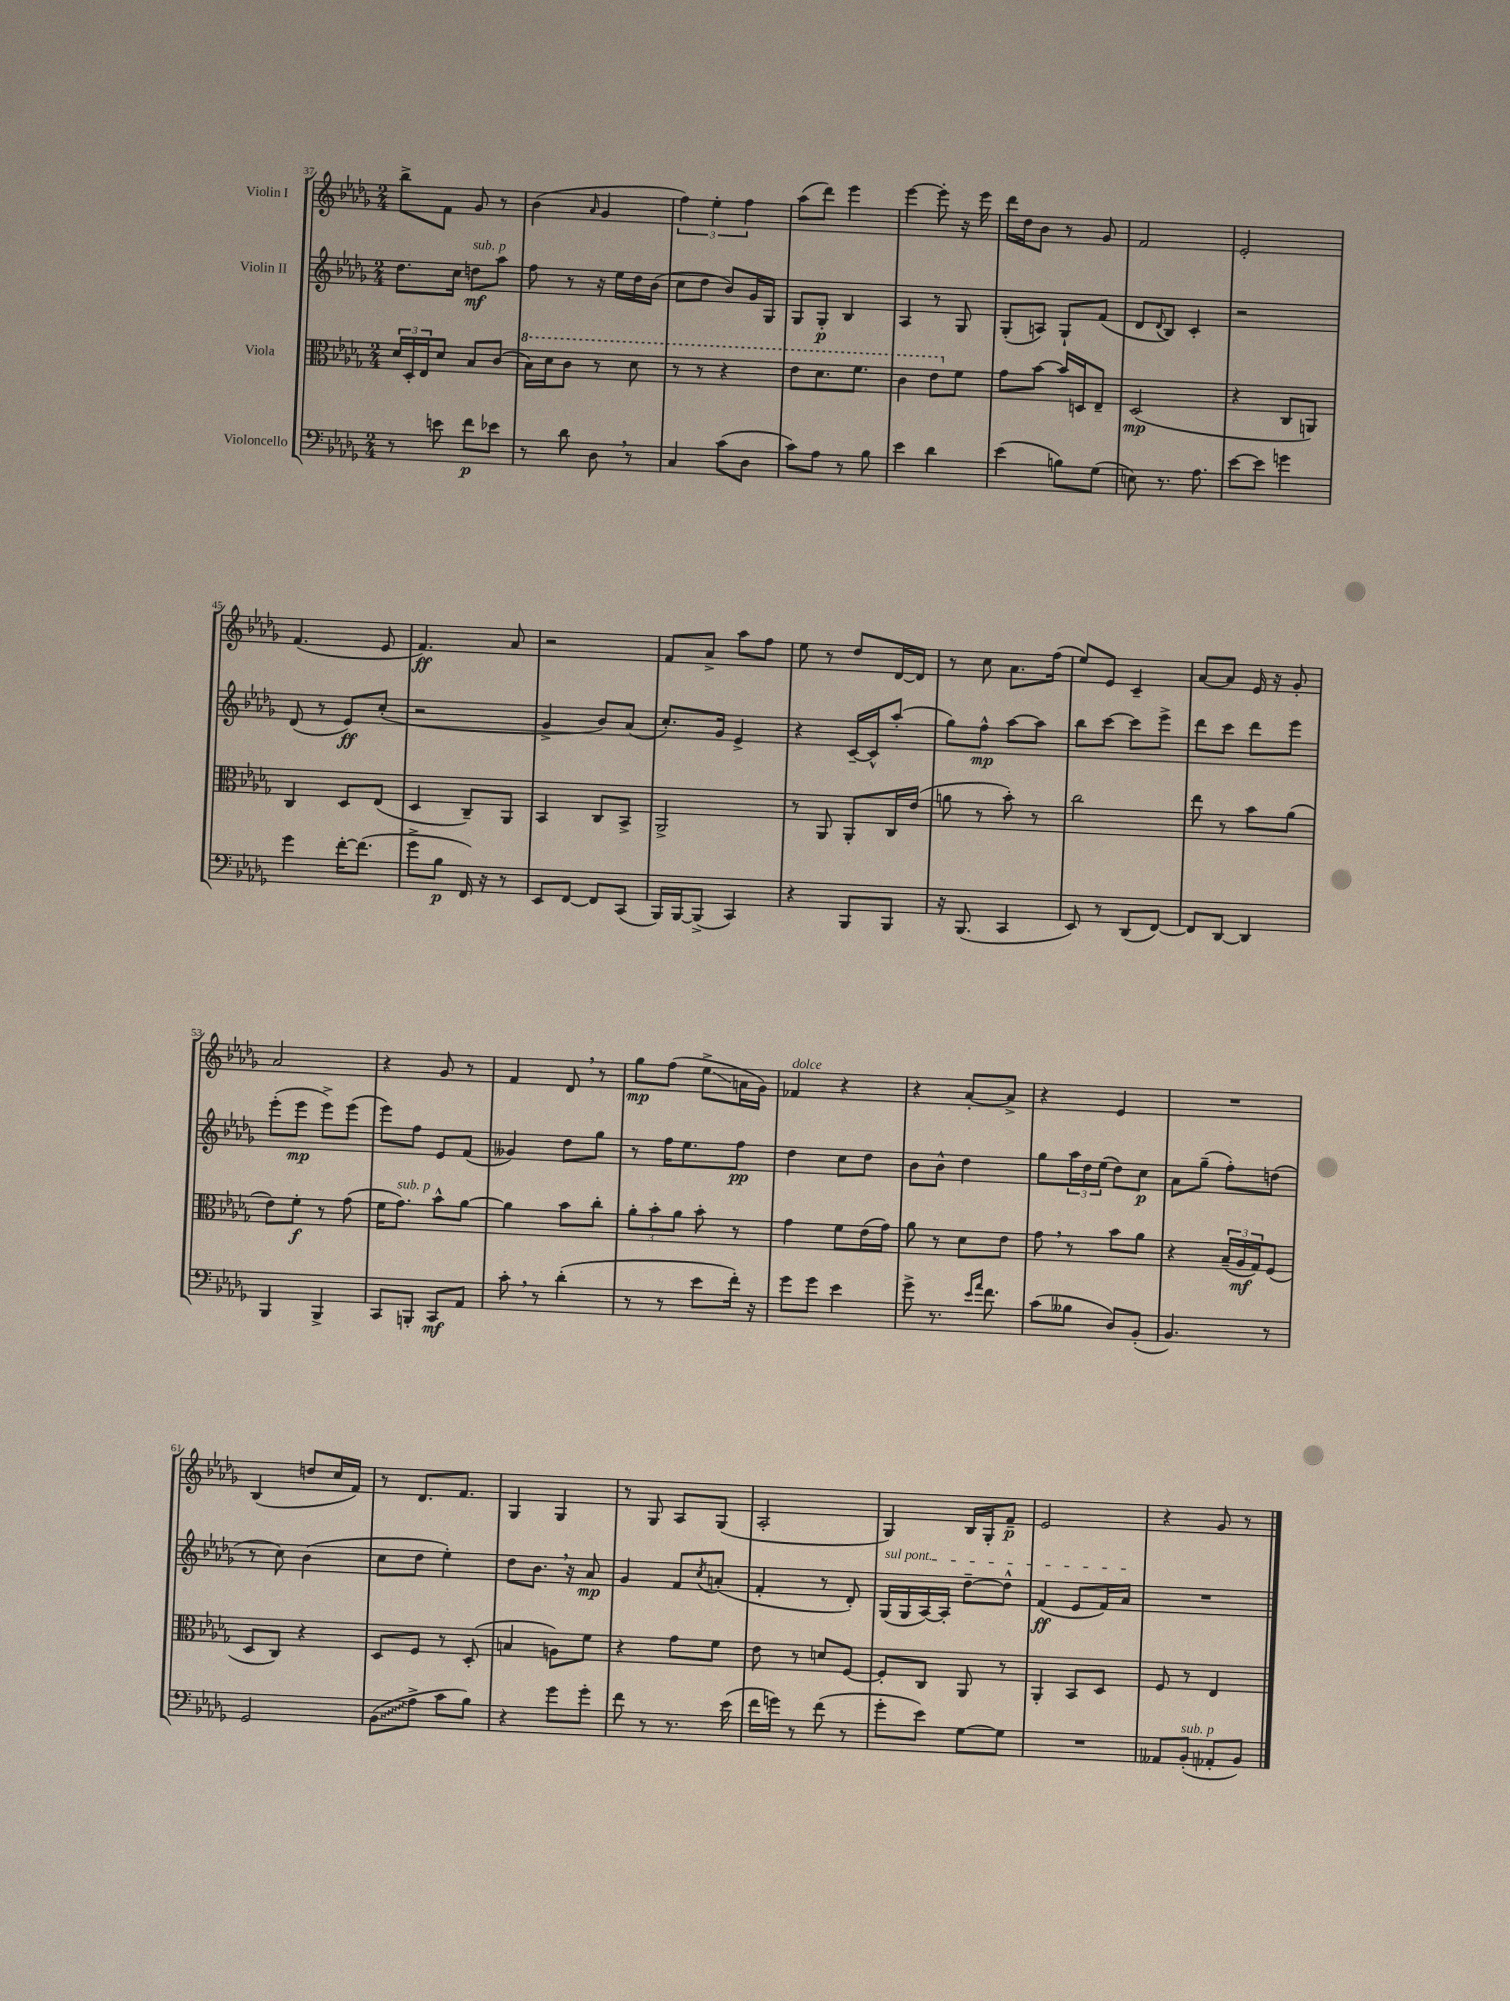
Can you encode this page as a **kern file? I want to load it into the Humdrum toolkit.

**kern	**kern	**kern	**kern
*staff4	*staff3	*staff2	*staff1
*clefF4	*clefC3	*clefG2	*clefG2
*k[b-e-a-d-g-]	*k[b-e-a-d-g-]	*k[b-e-a-d-g-]	*k[b-e-a-d-g-]
*M2/4	*M2/4	*M2/4	*M2/4
8r	24d-	8.dd-	8bb-^
.	24D-'	.	.
.	24E-	.	.
8e	8d-	.	8f
.	.	16cc	.
8f	8B-	8dd	8g-
8e-	(8c	8aa-	8r
=	=	=	=
8r	16b-)	8ff	(4b-
.	16dd-	.	.
8d-	8cc	8r	.
.	.	.	16qqa-
8D-	8r	16r	4g-
.	.	16ee-	.
8r	8dd-	16dd-	.
.	.	(16b-	.
=	=	=	=
4C	8r	8cc	6ff)
.	8r	8dd-	.
.	.	.	6ee-'
(8c	4r	8b-)	.
.	.	.	6ff
8D-	.	16g-	.
.	.	16G-	.
=	=	=	=
8c)	8ee-	8G-	(8aa-
8A-	8.dd-	8G-'	8ddd-)
8r	.	4B-	4eee-
.	8.ff	.	.
8B-	.	.	.
=	=	=	=
4e-	4cc	4A-	[4eee-
4d-	8ee-	8r	8eee-']
.	8f	8G-	16r
.	.	.	16eee-
=	=	=	=
(4e-	8g-	(8G-'	16ddd-
.	.	.	16dd-
.	[8b-	8A)	8b-
8B)	16b-]	8G-`	8r
.	16D	.	.
(8G-	8E-~	(8f	8g-
=	=	=	=
8E)	(2D-	8d-	2f
.	.	8qqd-	.
8.r	.	8B-)	.
.	.	4c'	.
8.A-	.	.	.
=	=	=	=
[8e-	4r	2r	2e-'
8e-]	.	.	.
4g	8C	.	.
.	8AA)	.	.
=	=	=	=
4g-	4C	(8d-	(4.f
.	.	8r	.
[16f'	8D-	8e-)	.
(8.f]	.	.	.
.	(8E-	(8cc'	8e-
=	=	=	=
8g-^	4D-	2r	4.f)
8B-	.	.	.
16FF)	8C~)	.	.
16r	.	.	.
8r	8AA-	.	8a-
=	=	=	=
8EE-	4BB-	4g-^	2r
[8FF	.	.	.
8FF]	8C	8b-)	.
(8CC	8BB-^	(8a-	.
=	=	=	=
16BBB-)	2AA-^	8.cc')	8f
[16BBB-	.	.	.
(8BBB-^]	.	.	8a-^
.	.	16g-	.
4CC)	.	4e-^	8aa-
.	.	.	8ff
=	=	=	=
4r	8r	4r	8ee-
.	8AA-	.	8r
8BBB-	8AA-'	[16c~	8dd-
.	.	16c^^]	.
8BBB-	16C	(8aa-'	[16d-
.	(16e-	.	16d-]
=	=	=	=
16r	8a	8gg-)	8r
(8.BBB-	.	.	.
.	8r	8ff^^	8cc
4CC	8b-')	[8aa-	8.a-
.	8r	8aa-]	.
.	.	.	(16ff
=	=	=	=
8EE-)	2cc	8bb-	8ee-)
8r	.	[8ccc	8e-
(8DD-	.	8ccc]	4c~
[8FF)	.	8eee-^	.
=	=	=	=
8FF]	8ee-	8ddd-	[8a-
[8DD-	8r	8ccc	8a-]
4DD-]	8b-	8ddd-	16e-
.	.	.	16r
.	(8a-	8eee-	8g-'
=	=	=	=
4BBB-	8e-)	(8eee-'	2a-
.	8f'	8eee-	.
4BBB-^	8r	8eee-^)	.
.	(8g-	(8eee-	.
=	=	=	=
8CC	16f	8eee-)	4r
.	8.g-)	.	.
8BBB'	.	8ff	.
8CC	8b-^^	8e-	8g-
8AA-	[8a-	(8f	8r
=	=	=	=
8c'	4a-]	4g--)	4f
8r	.	.	.
(4d-'	8b-	8dd-	8d-
.	8cc'	8gg-	8r
=	=	=	=
8r	12a-'	8r	8gg-
.	12b-'	.	.
8r	.	16ff	(8ff
.	12a-	.	.
.	.	8.ee-	.
8e-	8b-'	.	8ee-^
16f')	8r	8ff	16a
16r	.	.	16g-)
=	=	=	=
8g-	4g-	4dd-	4f-
8g-	.	.	.
4e-	8f	8cc	4r
.	(16e-	8dd-	.
.	16g-)	.	.
=	=	=	=
8g-^	8a-	8b-	4r
8.r	8r	8b-^^	.
.	8d-	4dd-	[8a-'
16qqe-	.	.	.
16qqa-	.	.	.
8.f	.	.	.
.	8e-	.	8a-^]
=	=	=	=
(8c	8g-	8gg-	4r
8B--	8r	24aa-	.
.	.	24dd-	.
.	.	(24ee-	.
8D-)	8b-	8dd-)	4e-
(8BB-'	8a-	8cc	.
=	=	=	=
4.BB-)	4r	8a-	2r
.	.	(8gg-~	.
.	(24B-~	8ff')	.
.	24A-	.	.
.	24G-)	.	.
8r	(8F	(8dd	.
=	=	=	=
2GG-	8D-	8r	(4B-
.	8C)	8cc)	.
.	4r	(4b-	8dd
.	.	.	16cc
.	.	.	16f)
=	=	=	=
(8BB-	8D-	8cc	8r
8A-^	8F	8dd-	8.d-
8c	8r	4ee-')	.
.	.	.	8.f
8B-)	(8D-'	.	.
=	=	=	=
4r	4B	8dd-	4G-
.	.	8.b-	.
8g-	8A)	.	4G-
.	.	16r	.
8g-'	8f	8a-	.
=	=	=	=
8f	4r	4g-	8r
8r	.	.	8G-
8.r	8g-	8f	8A-
.	.	8qcc	.
.	8f	(8a'	(8G-
(16e-	.	.	.
=	=	=	=
16f	8e-	4f'	2A-'
16g)	.	.	.
8r	8r	.	.
(8f	8d	8r	.
8r	[8F	8d-')	.
=	=	=	=
8g-'	8F']	(16G-	4G-)
.	.	16G-	.
8e-)	8C	[16A-)	.
.	.	16A-']	.
[8G-	8AA-	[8dd-~	16B-
.	.	.	16G-'
8G-]	8r	8dd-^^]	8f~
=	=	=	=
2r	4AA-'	(4f	2e-
.	8BB-	8e-	.
.	8D-	16f)	.
.	.	16a-	.
=	=	=	=
8AA--	8F	2r	4r
(8BB-'	8r	.	.
8AA-'	4E-	.	8g-
8BB-)	.	.	8r
==	==	==	==
*-	*-	*-	*-
